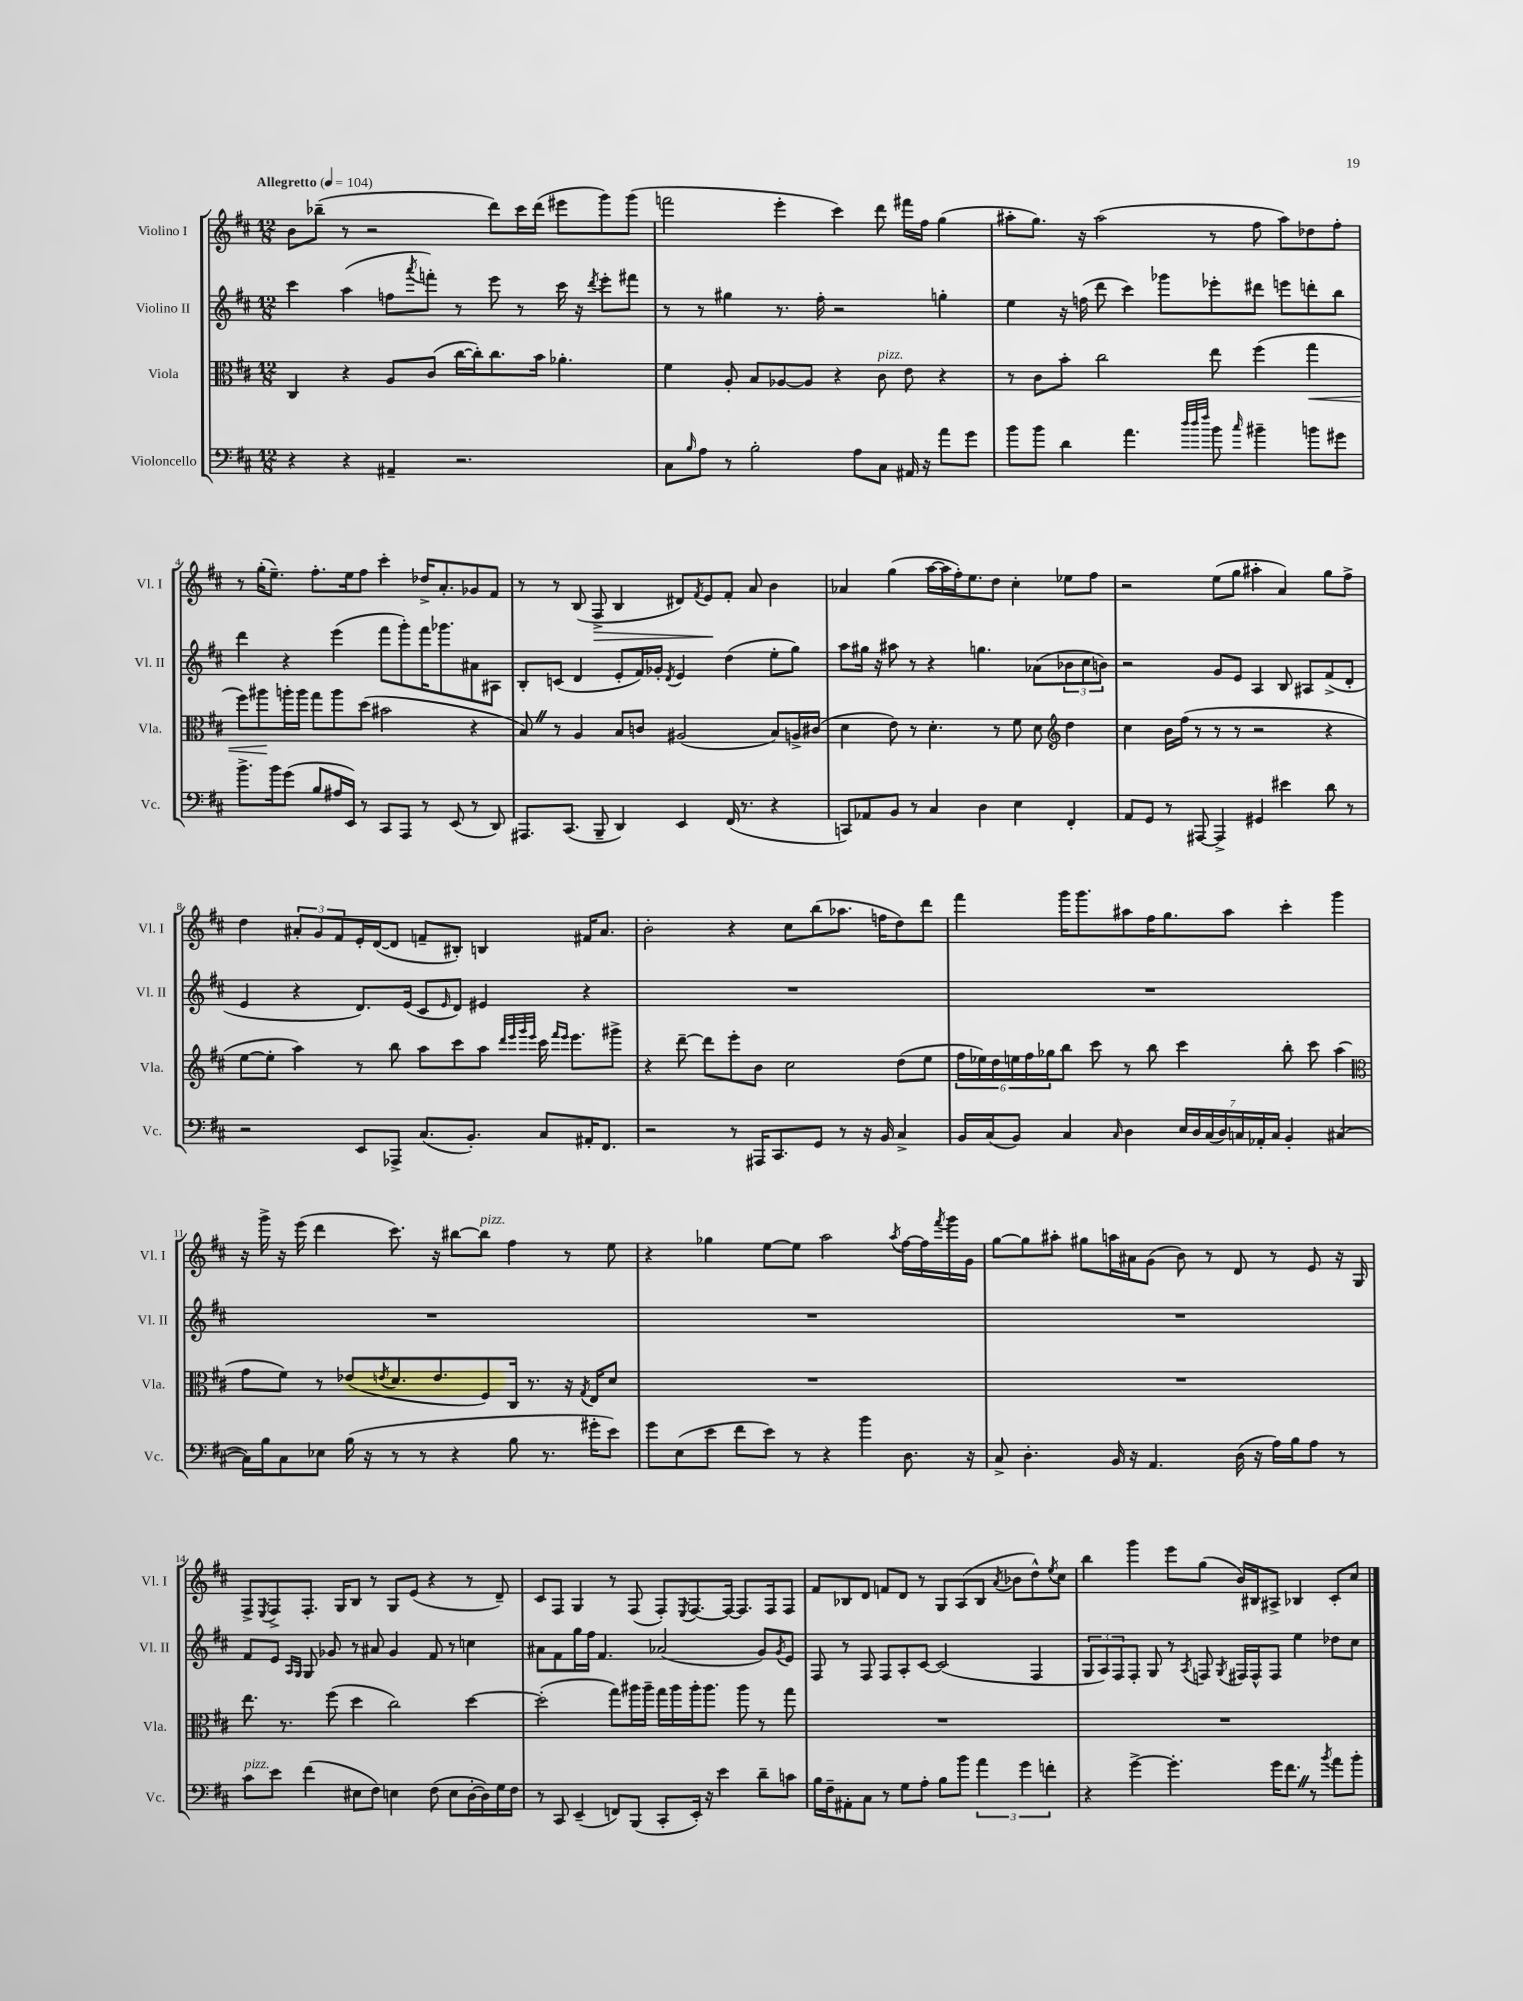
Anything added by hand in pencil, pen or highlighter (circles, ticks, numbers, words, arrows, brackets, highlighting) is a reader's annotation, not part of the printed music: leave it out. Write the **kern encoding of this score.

**kern	**kern	**kern	**kern
*staff4	*staff3	*staff2	*staff1
*clefF4	*clefC3	*clefG2	*clefG2
*k[f#c#]	*k[f#c#]	*k[f#c#]	*k[f#c#]
*M12/8	*M12/8	*M12/8	*M12/8
*MM104	*MM104	*MM104	*MM104
4r	4C#	4ccc#	8b
.	.	.	(8bb-~
4r	4r	(4aa	8r
.	.	.	2r
4AA#~	8A	8ff	.
.	.	8qaaa	.
.	(8c#	8fff')	.
2.r	[16cc#	8r	.
.	16cc#'])	.	.
.	8.cc#	8eee	8ddd)
.	.	8r	16ccc#
.	16b	.	(16ddd
.	4.a-'	16ccc#	8eee#
.	.	16r	.
.	.	8qddd	.
.	.	8eee'	8ggg)
.	.	8fff#	(8ggg
=	=	=	=
8C#	4f#	8r	2fff
16qqB	.	.	.
8A	.	8r	.
8r	8A'	4gg#	.
2B'	8B	.	.
.	[8A-	8.r	4eee'
.	8A-]	.	.
.	.	16ff#'	.
.	4r	2r	4ccc#)
8A	.	.	.
8C#	8c#	.	8ddd
16AA#	8e	.	16fff#
16r	.	.	16ff#
8a	4r	4gg'	(4gg
8g	.	.	.
=	=	=	=
8b	8r	4ee	8aa#'
8b	8c#	.	8.gg)
4d	8b'	16r	.
.	.	(16ff	16r
.	2cc#	8ddd	(2aa#
4.a	.	4ccc#)	.
.	.	8ggg-	.
32qqdd	.	.	.
32qqdd	.	.	.
32qqff#	.	.	.
8b	8ee	8eee-'	8r
16qqcc#	.	.	.
4b#~	(4ff#	8ddd#	8ff#
.	.	8eee	8aa#)
8b	4gg	8ddd'	8dd-
8g#	.	8bb	8ff#'
=	=	=	=
8.b^	8ff#)	4ddd	8r
.	8aa#	.	(16gg'
16b	.	.	8.ee~)
(8g	16aa'	4r	.
.	16aa	.	.
8B	8gg	.	8.ff#'
16A#	8aa	(4eee	.
16EE)	.	.	16ee
8r	(8dd	.	8ff#
8CC#	2b#	8fff#	4ccc#'
8AAA	.	8ggg')	.
8r	.	16fff#	16dd-^
.	.	8.ggg-	8.a'
(8EE	.	.	.
8r	4r	8a#	8g-
8DD)	.	8A#	8f#
=	=	=	=
8.AAA#	8B)	8B'	8r
.	8r	(8c	8r
(8.CC#	.	.	.
.	4A	4d	(8B
8BBB~	.	.	8F#^
4DD)	8B	8e'	4B
.	8c	16f#)	.
.	.	16g-'	.
.	.	8qd	.
4EE	(2A#	4e	8d#)
.	.	.	8qf#
.	.	.	8e
(16FF#	.	(4dd	8f#'
8.r	.	.	.
.	.	.	8a
4r	8B)	8ee'	4b
.	16A^	8gg)	.
.	(16c#	.	.
=	=	=	=
8CC)	4d	8aa	4a-
8AA-	.	16gg#	.
.	.	16r	.
8BB	8e)	8aa#	(4gg
8r	8r	8r	.
4C#	4.d'	4r	[16aa
.	.	.	16aa]
.	.	.	16ff#')
.	.	.	8.ee
4D	.	4.gg	.
.	8r	.	8dd
4E	8f#	.	4cc#'
.	8d	(8a-	.
*	*clefG2	*	*
4FF#'	4dd	12b-	8ee-
.	.	12cc#	.
.	.	.	8ff#
.	.	12b)	.
=	=	=	=
8AA	4cc#	2r	2r
8GG	.	.	.
8r	16b	.	.
.	(16ff#	.	.
[8AAA#	8r	.	.
4AAA#^]	8r	8g	(8ee
.	8r	8e	8gg
4GG#	2r	4A	4aa#'
4e#	.	8B	4a)
.	.	8A#	.
8d	4r	(8f#^	8gg
8r	.	8d'	8ff#^
=	=	=	=
2r	[8ee	4e	4dd
.	8ee']	.	.
.	4aa)	4r	12a#'
.	.	.	12g
.	.	.	12f#
8EE	8r	8.d)	16e'
.	.	.	([16d
8AAA-^	8bb	.	8d]
.	.	(16e	.
(8.C#	8aa	8c#	8f~
.	.	16qqe	.
.	8ccc#	8d)	8B#')
8.BB')	.	.	.
.	8aa	4e#	4B
.	32qqddd	.	.
.	32qqeee	.	.
.	32qqggg	.	.
.	32qqeee	.	.
8C#	16ccc#	.	.
.	16qqfff#	.	.
.	16qqeee	.	.
.	8.eee	.	.
16AA#'	.	4r	16f#
8.FF#	.	.	8.a#
.	8ggg#^	.	.
=	=	=	=
2r	4r	1.r	2b'
.	[8ddd~	.	.
.	8ddd]	.	.
8r	8eee'	.	4r
16AAA#	8b	.	.
8.CC#	.	.	.
.	2cc#	.	8cc#
8GG	.	.	(8bb
8r	.	.	8.aa-
16r	.	.	.
16BB	.	.	16ff
4C#^	(8dd	.	8dd)
.	8ee	.	8ddd
=	=	=	=
16BB	24ff#	1.r	4fff#
.	24ee-)	.	.
(16C#	.	.	.
.	24dd	.	.
8BB)	24ee	.	.
.	24ff#	.	.
.	24gg-	.	.
4C#	8bb	.	16ggg
.	.	.	8.ggg
.	8ccc#	.	.
16qqC#	.	.	.
4D	8r	.	8aa#
.	8bb	.	16ff#
.	.	.	8.gg
28E	4ccc#	.	.
28D	.	.	.
(28C#	.	.	.
28D)	.	.	.
.	.	.	8aa#
28C	.	.	.
28AA-'	.	.	.
28C	.	.	.
4BB'	8bb'	.	4ccc#'
.	8ccc#	.	.
([4C#	(4aa	.	4ggg
=	=	=	=
*	*clefC3	*	*
16C#])	8g	1.r	16r
16B	.	.	16ggg^
8C#	8f#)	.	16r
.	.	.	(16eee
8E-	8r	.	4ddd
(16B	(8e-	.	.
16r	.	.	.
.	8qe	.	.
8r	8.d	.	8.ccc#)
8r	.	.	.
.	8.e	.	16r
4r	.	.	[8bb#
.	8F#)	.	8bb#]
8B	16C#	.	4ff#
.	8.r	.	.
8.r	.	.	.
.	16r	.	8r
.	8qG	.	.
16g#'	16E	.	.
8e)	8d	.	8ee
=	=	=	=
8g	1.r	1.r	4r
(8E	.	.	.
8e	.	.	4gg-
8f#	.	.	.
8e)	.	.	[8ee
8r	.	.	8ee]
4r	.	.	2aa
4b	.	.	.
.	.	.	8qaa
8.D	.	.	[16ff#
.	.	.	16ff#]
.	.	.	8qfff#
.	.	.	16ggg
16r	.	.	16g
=	=	=	=
8C#^	1.r	1.r	[8gg
4.D'	.	.	8gg]
.	.	.	8aa#'
.	.	.	8gg#
16BB	.	.	16aa
16r	.	.	16a#
4.AA	.	.	(8g
.	.	.	8b)
.	.	.	8r
(16D	.	.	8d
16r	.	.	.
16A)	.	.	8r
16B	.	.	.
8A	.	.	8e
8r	.	.	16r
.	.	.	16G
=	=	=	=
8c#	8.ee	8f#	8F#^
.	.	.	8qE
8e	.	8e	8F#^
.	8.r	.	.
.	.	16qqA	.
.	.	16qqG	.
(4f#	.	8G	8.F#'
.	(8ff#	8g-	.
.	.	.	16G
8E#	4dd	8r	8B
8F#)	.	8a#	8r
4E	2cc#)	4g-	8G
.	.	.	(8e
(8F#	.	8f#	4r
8E	.	8r	.
[16D'	[4dd	4cc	8r
16D])	.	.	.
16G	.	.	8d~)
16F#	.	.	.
=	=	=	=
8r	(2dd']	8a#	8c#
8CC#	.	8f#	8F#
(4EE~	.	16gg	4G
.	.	16ff#	.
.	.	4.f#	.
8FF)	8gg)	.	8r
(8BBB	16aa#	.	(8F#
.	16aa#~	.	.
8CC#'	16gg	(2a-	8F#')
.	16aa#	.	.
.	.	.	8qE
16EE')	16aa#'	.	[8.F#
16r	8.aa#	.	.
4e	.	.	.
.	.	.	16F#_
.	8aa#	.	8.F#]
8d~	8r	8g)	.
.	.	.	16F#
.	.	8qg	.
8c	8gg	8e	8F#
=	=	=	=
16B	1.r	8F#	8f#
16F#~	.	.	.
8AA#'	.	8r	8B-
8C#	.	8F#	8d
8r	.	8F#	8f
8G	.	8A'	8d
8A'	.	[8c#	8r
8B	.	(2c#]	8G
8b	.	.	(8A
6a	.	.	8B-
.	.	.	8qa
.	.	.	8b-
6g	.	.	.
.	.	4F#	8dd^^)
6f'	.	.	.
.	.	.	8qee
.	.	.	8cc#
=	=	=	=
4r	1.r	12G	4bb
.	.	12A)	.
.	.	12F#	.
[4g^	.	8F#'	4ggg
.	.	8G	.
4.g']	.	8r	8eee
.	.	8qA	.
.	.	8F	(8gg
.	.	8qG	.
.	.	16F#	16b)
.	.	16F#^^	16B#
16g	.	8F#	8A#^
8.f#	.	.	.
.	.	4ee	4B-
8r	.	.	.
8qb	.	.	.
8a	.	8dd-	8c#'
8b'	.	8cc#	8cc#
==	==	==	==
*-	*-	*-	*-
